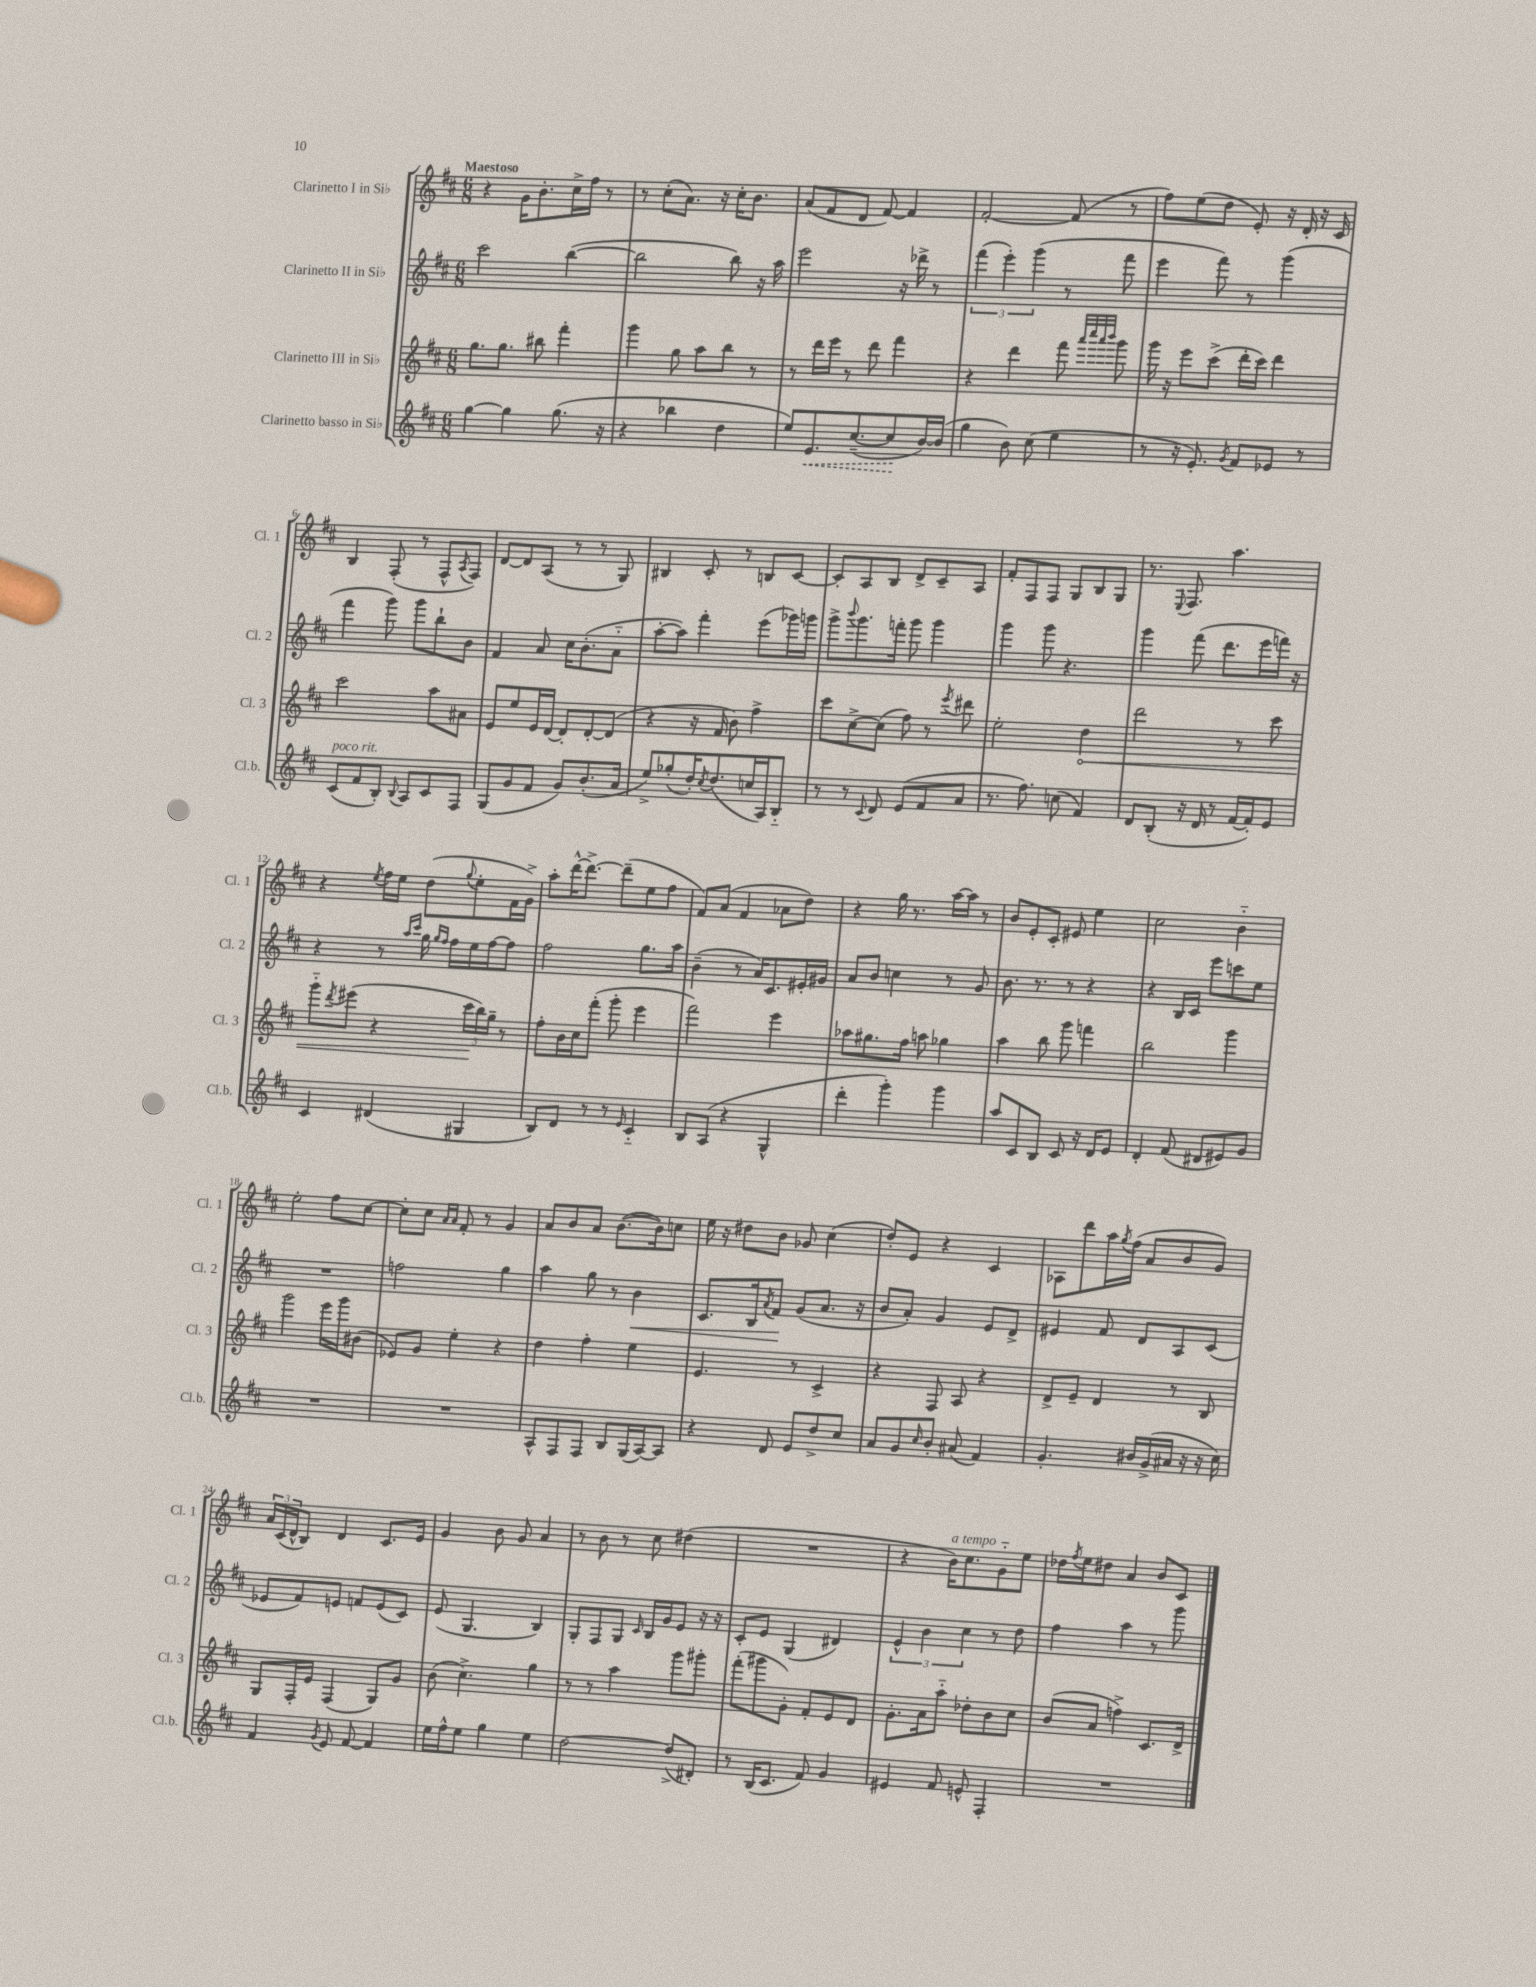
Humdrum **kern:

**kern	**kern	**kern	**kern
*staff4	*staff3	*staff2	*staff1
*clefG2	*clefG2	*clefG2	*clefG2
*k[f#c#]	*k[f#c#]	*k[f#c#]	*k[f#c#]
*M6/8	*M6/8	*M6/8	*M6/8
[4gg\	8.gg\L	2ccc#\	4r
.	8.gg\J	.	.
4gg\]	.	.	16g\LK
.	.	.	8.b'\
.	8bb#\	.	.
(8.gg\	4fff#'\	([4bb\	16cc#^\L
.	.	.	16ff#\JJ
.	.	.	8r
16r	.	.	.
=	=	=	=
4r	4ggg\	2bb\]	8r
.	.	.	(8cc#'\L
4bb-\	8gg\	.	8.a\J)
.	8aa\L	.	.
.	.	.	16r
4dd\	8bb\J	8bb\)	16cc#'\LK
.	.	.	8.b\J
.	8r	16r	.
.	.	16aa\	.
=	=	=	=
8ee/L)	8r	2eee\	(8a/L
8.e/	16ddd\LL	.	8f#/
.	16eee\JJ	.	.
.	8r	.	8d/J
([8.cc#~/	.	.	.
.	8ddd\	.	[8f#/)
8cc#/]	4fff#\	16r	4f#/]
.	.	16ddd-^\	.
[16b/L)	.	8r	.
(16b/]JJ	.	.	.
=	=	=	=
4gg\	4r	(6fff#\	[2f#'/
.	.	6eee'\)	.
8b\)	4ddd\	.	.
.	.	(6ggg\	.
(8cc#\	.	.	.
4ee\	8fff#\	8r	(8f#/]
.	32qqaaa/LLL	.	.
.	32qqcccc#/	.	.
.	32qqaaa/	.	.
.	32qqbbb/JJJ	.	.
.	8ggg\	8fff#\	8r
=	=	=	=
8r	16ggg\	4eee\	8ff#\L)
.	16r	.	.
16r	8eee\L	.	(8ee\
8.e'/)	.	.	.
.	(8ccc#^\J	8fff#\)	8dd\J
8qg/	.	.	.
8f#/L	16ddd'\LL	8r	8e'/)
.	16ccc#\JJ)	.	.
8e-/J	4ddd\	(4ggg\	16r
.	.	.	16d'/
8r	.	.	16r
.	.	.	16c#/
=	=	=	=
(8c#/L	2ccc#\	4fff#\	4B/
8f#/	.	.	.
8B'/J)	.	8ggg\)	(8F#'/
8qqB/	.	.	.
8A/L	.	8ggg\L	8r
8c#/	8aa\L	8bb`\	8F#^^/L
.	.	.	8qA/
8F#/J	8a#\J	8b\J	8F#/J)
=	=	=	=
(8G/L	8e/L	4f#/	[8d/L
8g/	8ee/	.	8d/]
8f#/J	16e/L	8a/	(8A/J
.	[16d/JJ	.	.
8g/L)	8d'/]L	16cc#\LK	8r
.	.	(8.b'\	.
(8.b'/	[8d'/	.	8r
.	(8d/]J	8a'~\J	8G/)
16a/Jk	.	.	.
=	=	=	=
8ee^/L)	4r	[8aa'\L	4B#/
(8gg-'/	.	8aa\]J)	.
16dd'/K)	16r	4fff#'\	8c#'/
8qcc#/	.	.	.
(8.dd/	16f#/	.	.
.	8b\)	.	8r
16cc/L	4ff#^\	(8eee\L	8B/L
16A/J)	.	.	.
8B'~/J	.	16ggg-\L)	[8c#/J
.	.	16ggg\JJ	.
=	=	=	=
8r	8ccc#\L	8ggg^\L	8c#'/]L
.	.	8qqbbb/	.
8r	[8cc#^\	8.ggg\	8A/
8qqc#/	.	.	.
8d/	(8cc#\]J	.	8B/J
.	.	16fff'\Jk	.
(8e/L	8ff#\)	8ggg\	8d^/L
8f#/	8r	4ggg\	8c#~/
.	8qeee/	.	.
8a/J	8ddd#\	.	8A/J
=	=	=	=
8.r	2ee'\	4ggg\	8f#'/L
.	.	.	8F#/
8.ff#\)	.	.	.
.	.	8ggg\	8F#/J
(8cc\	.	4.r	8G/L
4f#/)	4dd\	.	8B/
.	.	.	8G/J
=	=	=	=
8d/L	2ddd\	4ggg\	8.r
(8B'/J	.	.	.
.	.	.	8qqE/
.	.	.	8.F#/
16r	.	(8fff#\	.
16d/	.	.	.
8r	.	8.ddd\L	4.aa\
[16f#/LL	8r	.	.
16f#'/]J)	.	16eee\L	.
8e/J	8ccc#\	16fff\JJ)	.
.	.	16r	.
=	=	=	=
4c#/	8ggg'~\L	4r	4r
.	8qddd/	.	.
.	(8eee#\J	.	.
.	.	.	8qee/
(4d#/	4r	8r	16ff#\LL
.	.	.	16ee\JJ
.	.	16qqaa/LL	.
.	.	16qqccc#/JJ	.
.	.	16gg\	(8dd\L
.	.	16qqgg/LL	.
.	.	16qqff#/JJ	.
.	.	16ff#\LL	.
.	.	.	8qqgg/
4G#/	24ccc#\LL	16ee\	8ee'\
.	24bb\)	.	.
.	.	[16ff#\J	.
.	24gg~\JJ	.	.
.	8r	8ff#\]J	16f#\L
.	.	.	16g^\JJ)
=	=	=	=
8B/L)	8ff#'\L	2ff#\	8aa'\L
8d/J	16b\L	.	[16ddd^^\K
.	16cc#\J	.	8.ddd^\_J
8r	(8fff#'\J	.	.
8r	8ggg'\	.	(8ddd~\]L
16qqe/	.	.	.
4c#'~/	4eee\	8.gg\L	8ee\
.	.	.	8ff#\J
.	.	16aa\Jk	.
=	=	=	=
8B/L	2fff#\)	(4b~\	8f#/L)
(8A/J	.	.	(8a/J
4r	.	8r	4f#/
.	.	16a/LK)	.
.	.	8.c#/	.
4G^^/	4eee\	.	8a-\L
.	.	16e#'/L	8dd\J)
.	.	16g#/JJ	.
=	=	=	=
4ddd'\	8aa-\L	8a/L	4r
.	8.gg#\	8b/J	.
4ggg'\)	.	4cc\	16gg\
.	16ff#\Jk	.	8.r
.	8aa\	.	.
4ggg\	4gg-\	8r	[16aa\LL
.	.	.	16aa\]JJ
.	.	8g/	8r
=	=	=	=
8aa/L	4aa\	8.b\	8b/L
8c#/	.	.	8e'/
.	.	8.r	.
8B/J	8bb\	.	8c#'/J
8c#/	8ggg\	8r	8e#/
16r	4fff\	4r	4ee\
16d/LK	.	.	.
8e/J	.	.	.
=	=	=	=
4d'/	2bb\	4r	2cc#\
(8f#/	.	16B/LL	.
.	.	16c#/JJ	.
8d#/L	.	8eee\L	.
8e#/)	4ggg\	8ccc\	4b'~\
8g/J	.	8ee\J	.
=	=	=	=
2.r	2ggg\	2.r	2ee'\
.	16eee\LL	.	8ff#\L
.	16ggg\J	.	.
.	(8b#\J	.	[8cc#\J
=	=	=	=
2.r	8e-/L)	2ff\	8cc#'\]L
.	8g/J	.	8cc#\J
.	.	.	16qqa/LL
.	.	.	16qqa/JJ
.	4ee'\	.	8f#'/
.	.	.	8r
.	4r	4gg\	4g/
=	=	=	=
8A^^/L	4dd\	4aa\	8a/L
8F#/	.	.	8b/
8F#/J	4ff#'\	8gg\	8a/J
8B/L	.	8r	([8.b\L
(16G/L	4ee\	4b\	.
[16A/J)	.	.	16b\]k)
8A/]J	.	.	8cc\J
=	=	=	=
4r	4.e/	8.c#/L	16ee\
.	.	.	16r
.	.	.	8dd#\L
.	.	16B/k	.
.	.	8qa/	.
8d/	.	8f#/J	8b\J
8e/L	8r	(8g/L	8g-/
8dd^/	4c#^/	8.a/J	(4cc#\
8cc#/J	.	.	.
.	.	16r	.
=	=	=	=
8a/L	4r	8b/L	8dd'/L)
8g/	.	8a'/J)	8e/J
16qqcc#/	.	.	.
8b'/J	8F#/	4g/	4r
(8a#/	8A/	.	.
4f#/)	4r	8e/L	4c#/
.	.	8d^/J	.
=	=	=	=
4.g'/	8d^/L	4e#/	8A-\L
.	8e~/J	.	8ddd\
.	4d/	8f#/	16aa\L
.	.	.	8qgg/
.	.	.	(16ff#\JJ
16b#/LL	.	8d/L	8a/L
(16g^/	.	.	.
16a#/JJ	8r	8A/	8b/
16r	.	.	.
16r	8B/	(8c#/J	8g/J)
16cc#\)	.	.	.
=	=	=	=
4f#/	8G/L	8e-/L	24a/LL
.	.	.	(24c#/
.	.	.	24d^^/J
.	16F#'/L	8f#/)	8B/J)
.	16e/JJ	.	.
8qg/	.	.	.
8e/	(4F#/	8e/J	4d/
[8f#/	.	8f/L	.
4f#/]	8G/L)	(8e/	8.c#/L
.	8g/J	8c#/J)	.
.	.	.	16e/Jk
=	=	=	=
16ee\LL	(8b\	(8e/	4g/
16ff#^^\J	.	.	.
8ee\J	4.cc#^\)	4.G/	.
4gg\	.	.	8b\
.	.	.	8g/
4ee\	4gg\	4B/)	4a/
=	=	=	=
[2dd\	8r	8G'/L	8r
.	8r	8F#/	8b\
.	4aa\	8G/J	8r
.	.	16qqc#/	.
.	.	16B/LL	8cc#\
.	.	16g/J	.
(8dd^/]L	8ggg\L	8e/J	(4dd#\
8d#'/J)	8ggg#'\J	16r	.
.	.	16r	.
=	=	=	=
8r	(8fff#'\L	8c#'/L	2.r
(16B/LK	8ggg#\	8e/J	.
8.c#/J	.	.	.
.	8g'\J)	(4G/	.
8f#/)	8f#'/L	.	.
4g/	8e/	4d#/)	.
.	8d/J	.	.
=	=	=	=
4e#/	8.g'\L	6e^^/	4r
.	.	6b\	.
.	16a\k	.	.
8f#/	8aa'~\J	.	16b\LK)
.	.	.	8.cc#\
.	.	6cc#\	.
8e^^/	8dd-'\L	.	.
4F#'/	8b\	8r	8g'~\
.	8cc#\J	8dd\	8ee\J
=	=	=	=
2.r	(8b/L	4ff#\	16dd-\LL
.	.	.	8qff#/
.	.	.	16ee\J
.	8a/J	.	8dd#\J
.	4ff^\)	4aa\	4a/
.	8.c#/L	8r	8b/L
.	.	8ggg\	8c#/J
.	16d^/Jk	.	.
==	==	==	==
*-	*-	*-	*-
